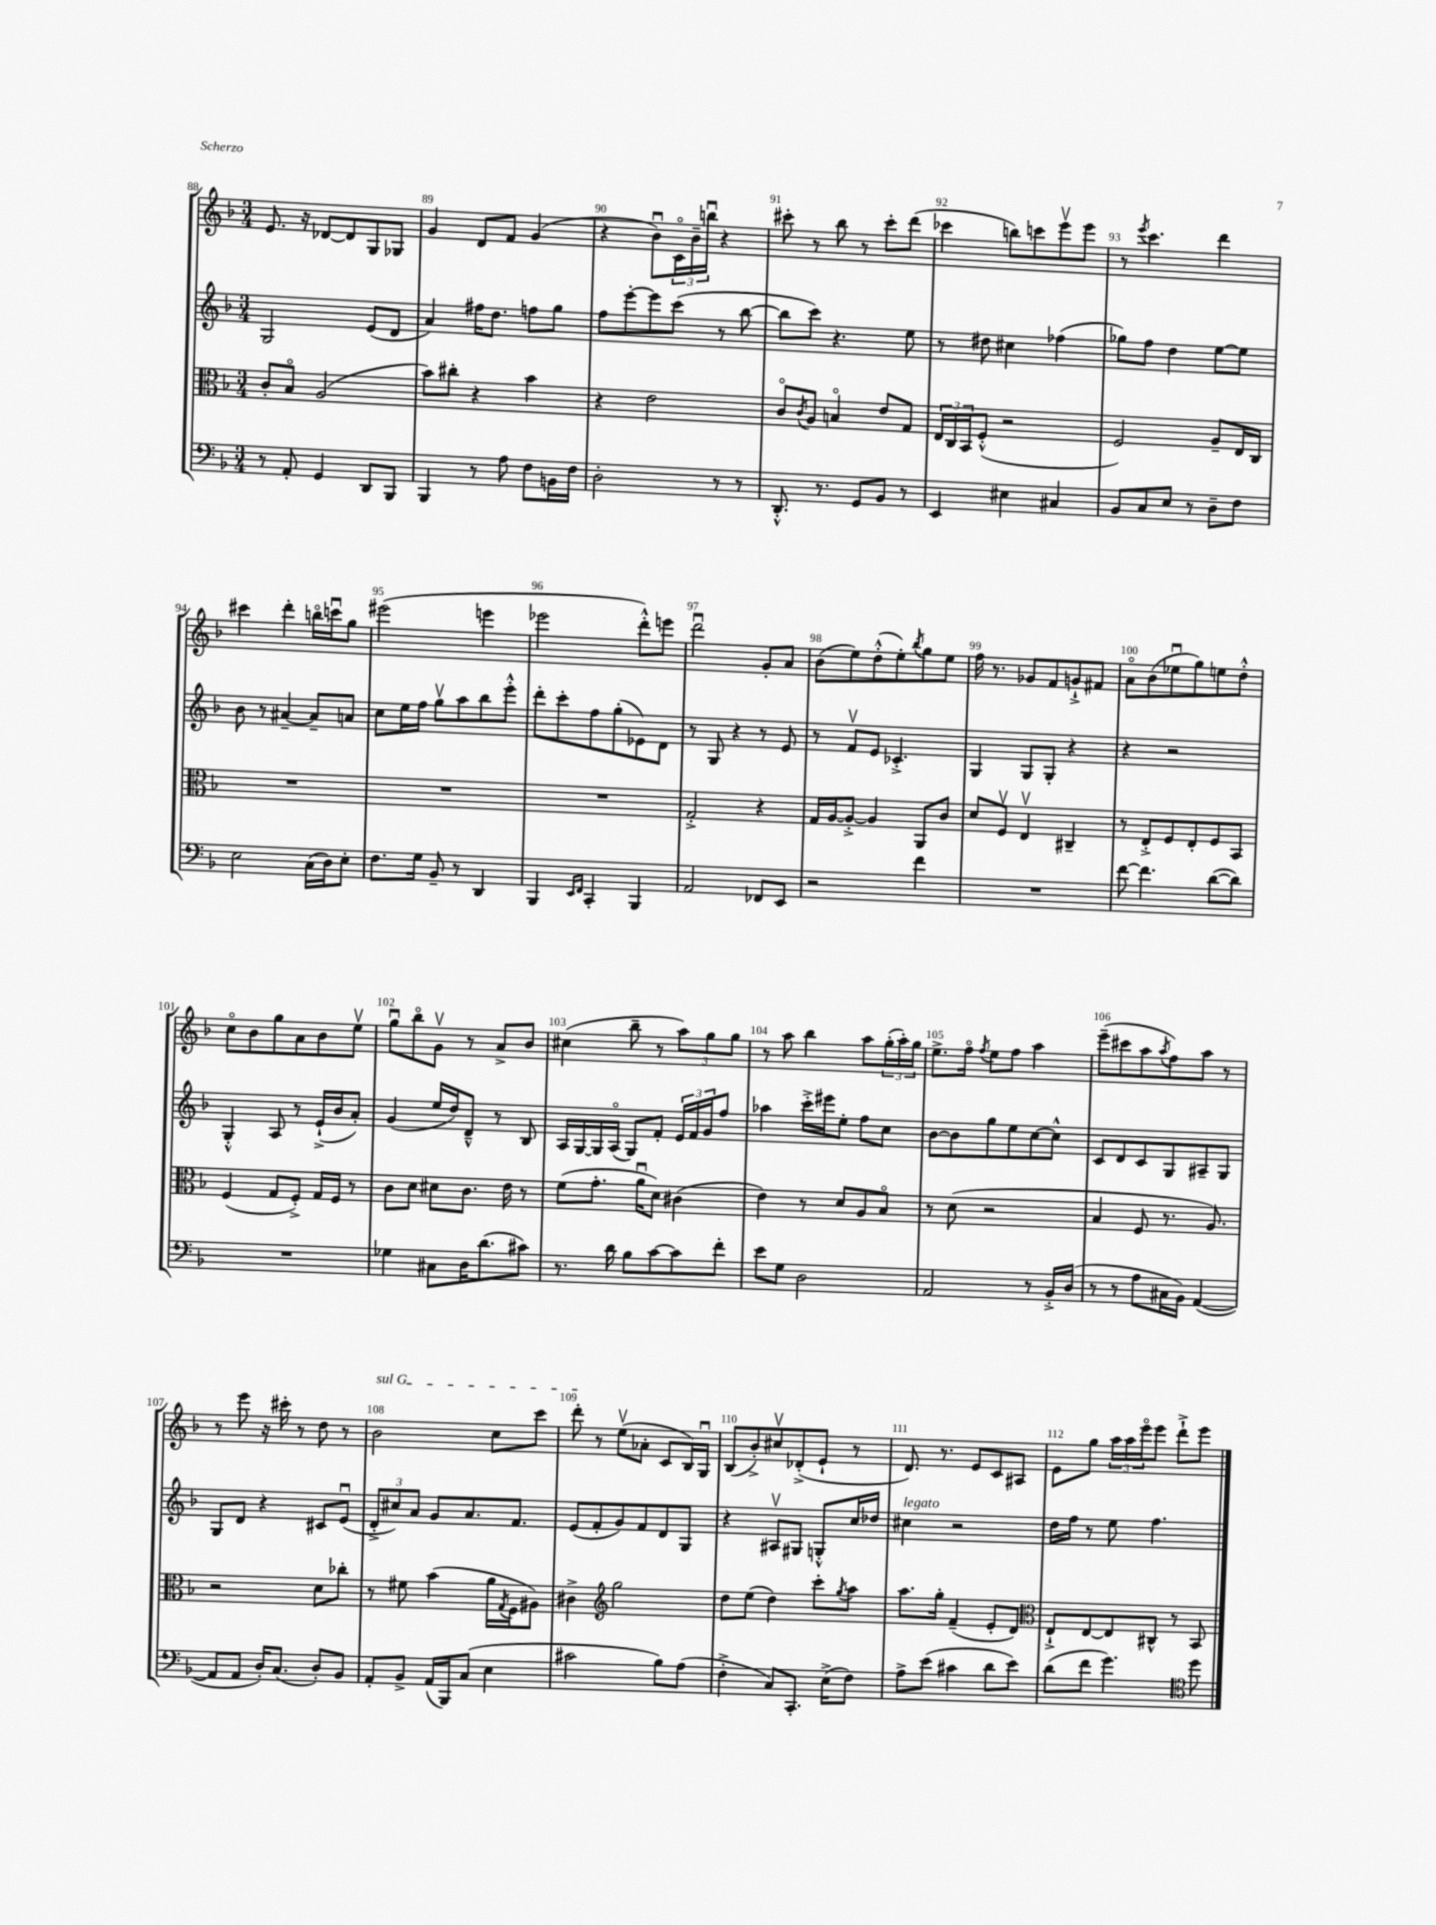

**kern	**kern	**kern	**kern
*part4	*part3	*part2	*part1
*staff4	*staff3	*staff2	*staff1
*clefF4	*clefC3	*clefG2	*clefG2
*k[b-]	*k[b-]	*k[b-]	*k[b-]
*M3/4	*M3/4	*M3/4	*M3/4
=88	=88	=88	=88
8r	8c'/L	2G/	8.e/
8AA'/	8B-/J	.	.
.	.	.	16r
4GG/	(2A/	.	[8d-X/L
.	.	.	8d-/]
8DD/L	.	(8e/L	8G/
8BBB-/J	.	8d/J	8G-X/J
=89	=89	=89	=89
4BBB-/	8b-\L)	4a/)	4g/
.	8cc#X'\J	.	.
8r	4r	16ff#X\KL	8d/L
.	.	8.dd\J	.
8A\	.	.	8f/J
8F\L	4b-\	8ffn\L	(4g/
16BBn\L	.	8gg\J	.
16F\JJ	.	.	.
=90	=90	=90	=90
2D'\	4r	8ff\L	4r
.	.	[8eee'\	.
.	2e\	8eee\]	8b-u\L)
.	.	(8ccc\J	24c\L
.	.	.	24b-~\
.	.	.	24bbnu\JJ
8r	.	8r	4r
8r	.	[8bb-\	.
=91	=91	=91	=91
8.DD'^^/	8c/L	8bb-\L]	8ccc#X'\
.	8qc/	.	.
.	8A/J	8ccc\J)	8r
8.r	.	.	.
.	4Bn/	4.r	8bb-\
8GG/L	.	.	8r
8BB-/J	8e/L	.	8ccc#'\L
8r	8G/J	8ee\	(8ddd\J
=92	=92	=92	=92
4EE/	24E/LL	8r	4ccc-X\
.	24C/	.	.
.	24BB-/J	.	.
.	(8F'^^/J	8dd#X\	.
4E#X\	2r	4cc#X\	8bbn\L)
.	.	.	8cccn\
4C#X/	.	(4ff-X\	8eeev\
.	.	.	8eee\J
=93	=93	=93	=93
8BB-/L	2F/)	8gg-X\L)	8r
.	.	.	8qeee/
8C/	.	8ff\J	4.ccc\
8E/J	.	4dd\	.
8r	.	.	.
8D~\L	8A~/L	[8ee\L	4ddd\
8F\J	16E/L	8ee\J]	.
.	16C/JJ	.	.
!!LO:LB:g=z
=94	=94	=94	=94
2E\	2.r	8b-\	4ccc#X\
.	.	8r	.
.	.	[4a#X~/	4ddd'\
(16C\LL	.	8a#~/L]	16bbn\LL
16D\J)	.	.	16cccnu\J
8E'\J	.	8an/J	8gg\J
=95	=95	=95	=95
8.F\L	2.r	8cc\L	(2eee#X\
.	.	16ee\L	.
16G\Jk	.	16ff\JJ	.
8BB-~/	.	8ggv\L	.
8r	.	8aa\	.
4DD/	.	8bb-\	4eeen\
.	.	8eee'^^\J	.
=96	=96	=96	=96
4BBB-/	2.r	8ddd'\L	2eee-X\
.	.	8ccc'\	.
16qqEE/LL	.	.	.
16qqFF/JJ	.	.	.
4CC'/	.	8ff\	.
.	.	(8gg'\	.
4BBB-/	.	8e-X\)	8ddd'^^\L)
.	.	8d\J	8eeen\J
=97	=97	=97	=97
2AA/	2G'^/	8r	2dddu\
.	.	8G/	.
.	.	4r	.
8FF-X/L	4r	8r	8g'/L
8EE/J	.	8e/	8a/J
=98	=98	=98	=98
2r	16G/LL	8r	(8b-\L
.	[16A/J	.	.
.	8A'^/J_	8fv/L	8ee\)
.	4A/]	8e/J	(8dd'^^\
.	.	4.c-X'^/	8ee'\)
.	.	.	8qbb-/
4f\	8AA/L	.	8gg\
.	8c/J	.	8ee\J
=99	=99	=99	=99
2.r	8d/L	4G/	16ff\
.	.	.	8.r
.	8Fv/J	.	.
.	4Ev/	8G/L	8g-X/L
.	.	8G'/J	8f/
.	4C#X~/	4r	8gn`^/
.	.	.	8f#X/J
=100	=100	=100	=100
[8f\	8r	4r	8a\L
4.f\]	8E'^/L	.	(8b-\
.	8F/	2r	8ee-Xu\
.	8E'/	.	8gg\)
([8d\L	8F/	.	8een\
8d\J])	8BB-/J	.	8dd'^^\J
!!LO:LB:g=z
=101	=101	=101	=101
2.r	(4F/	4G'^^/	8cc\L
.	.	.	8b-\
.	8G/L	8A/	8gg\
.	8F'^/J)	8r	8a\
.	16G/LL	(16e`^/LL	8b-\
.	16F/JJ	16b-/J	.
.	8r	8a'/J)	8eev\J
=102	=102	=102	=102
4G-X\	8c\L	(4g/	8ggu\L
.	8d\J	.	8bb-\
8C#X\L	8d#X\L	16ee/LL	8gv\J
.	.	16dd/J)	.
16D\K	8.c\J	8d~^^/J	8r
(8.d\	.	.	.
.	.	8r	8a^/L
.	16e\	.	.
8c#X\J)	8r	8B-/	8b-/J
=103	=103	=103	=103
8.r	(8f\L	16A/LL	(4cc#X\
.	.	[16G/	.
.	8.g'\J	16G/]	.
16d\	.	(16A/JJ	.
8B-\L	.	8G/L)	8bb-~\
.	16au\KL	.	.
[8c\	8d\J)	8f'/J	8r
8c\]	(4c#X\	24e/LL	12aa\L)
.	.	24f/	.
.	.	24g/J	12gg\
8f'\J	.	8ff/J	.
.	.	.	12gg\J
=104	=104	=104	=104
8e\L	4e\)	4aa-X\	8r
8G\J	.	.	8aa\
2D\	8r	16ccc'^\LL	4bb-\
.	.	16eee#X\J	.
.	8d/L	8ee'\J	.
.	8A/	8ff\L	8aa\L
.	8B-/J	8cc\J	(24gg'\L
.	.	.	24aa'\)
.	.	.	24gg\JJ
=105	=105	=105	=105
2AA/	8r	[8b-\L	8.ee^\L
.	(8d\	8b-\]	.
.	.	.	16ff\Jk
.	.	.	8qff/
.	2r	8gg\	8ee\L
.	.	8ee\	8ff\J
8r	.	[8cc\	4aa\
16BB-'^/LL	.	8cc^^\J]	.
(16D/JJ	.	.	.
=106	=106	=106	=106
8r	4B-/	8c/L	(8eee~\L
8r	.	8d/	8ccc#X\
8A\L	8F/	8c/	8aa\
.	.	.	8qaa/
16C#X\L	8.r	8G/	8ff\)
16BB-\JJ)	.	.	.
([4AA/	.	8A#X~/	8aa\J
.	8.A/)	.	.
.	.	8G/J	8r
!!LO:LB:g=z
=107	=107	=107	=107
8AA/L]	2r	8G/L	8r
8AA/J	.	8d/J	8eee\
16D'/KL)	.	4r	16r
(8.C/J	.	.	16ccc#X'\
.	.	.	8r
8D'/L)	8d\L	8c#X/L	8dd\
8BB-/J	8cc-X'\J	(8eu/J	8r
=108	=108	=108	=108
!	!	!	!LO:TX:a:i:t=sul G
8AA'/L	8r	12d'^/L	2b-\
.	.	12cc#X/)	.
8BB-^/J	8f#X\	.	.
.	.	12a/J	.
(16AA/LL	(4b-\	8g/L	.
16BBB-/J)	.	.	.
(8C/J	.	8.a/	.
4E\	16a\LL	.	8cc\L
.	8qG/	.	.
.	16F\J	8.f/J	.
.	8A#X\J)	.	8ccc\J
=109	=109	=109	=109
2c#X\	4c#X^\	(8e/L	8ddd'\
.	.	8f'/	8r
*	*clefG2	*	*
.	2gg\	8g/)	(8eev\L
.	.	8f/	8a-X'\J
8B-\L)	.	8d/	8c/L
(8A\J	.	8G/J	16B-/L)
.	.	.	16Gu/JJ
=110	=110	=110	=110
4F'^\	8dd\L	4r	(8B-/L
.	(8ee\J	.	8b-'^/)
8C/L)	4dd\)	8A#Xv/L	8cc#Xv/
8.CC'/J	.	8G#X/J	(8d-X'^/
.	8ccc'\L	8Gn'^^/L	8e`/J
(16E^\KL	.	.	.
.	8qgg/	.	.
8F\J)	8aa\J	16cc/L	8r
.	.	16dd-X/JJ	.
=111	=111	=111	=111
!	!	!LO:TX:a:i:t=legato	!
8A^\L	8.aa\L	4cc#X\	8.d/)
(8e\J	.	.	.
.	16gg'\Jk	.	8.r
4c#X\	(4f~/	2r	.
.	.	.	8e/L
8d\L	8e'/L	.	8c/
8e\J)	8d/J)	.	8A#X/J
=112	=112	=112	=112
*	*clefC3	*	*
(8d\L	8E`^/L	16dd\LL	8e\L
.	.	16ff\JJ	.
8f\J	[8E/	8r	8gg\J
4.g\)	8E/]	8ee\	24aa\LL
.	.	.	24aa\
.	.	.	24eee\J
.	8C#X^^/J	4.ff\	8eee\J
.	8r	.	8ddd`^\L
*clefC4	*	*	*
8dd\	8BB-/	.	8eee\J
==	==	==	==
*-	*-	*-	*-
